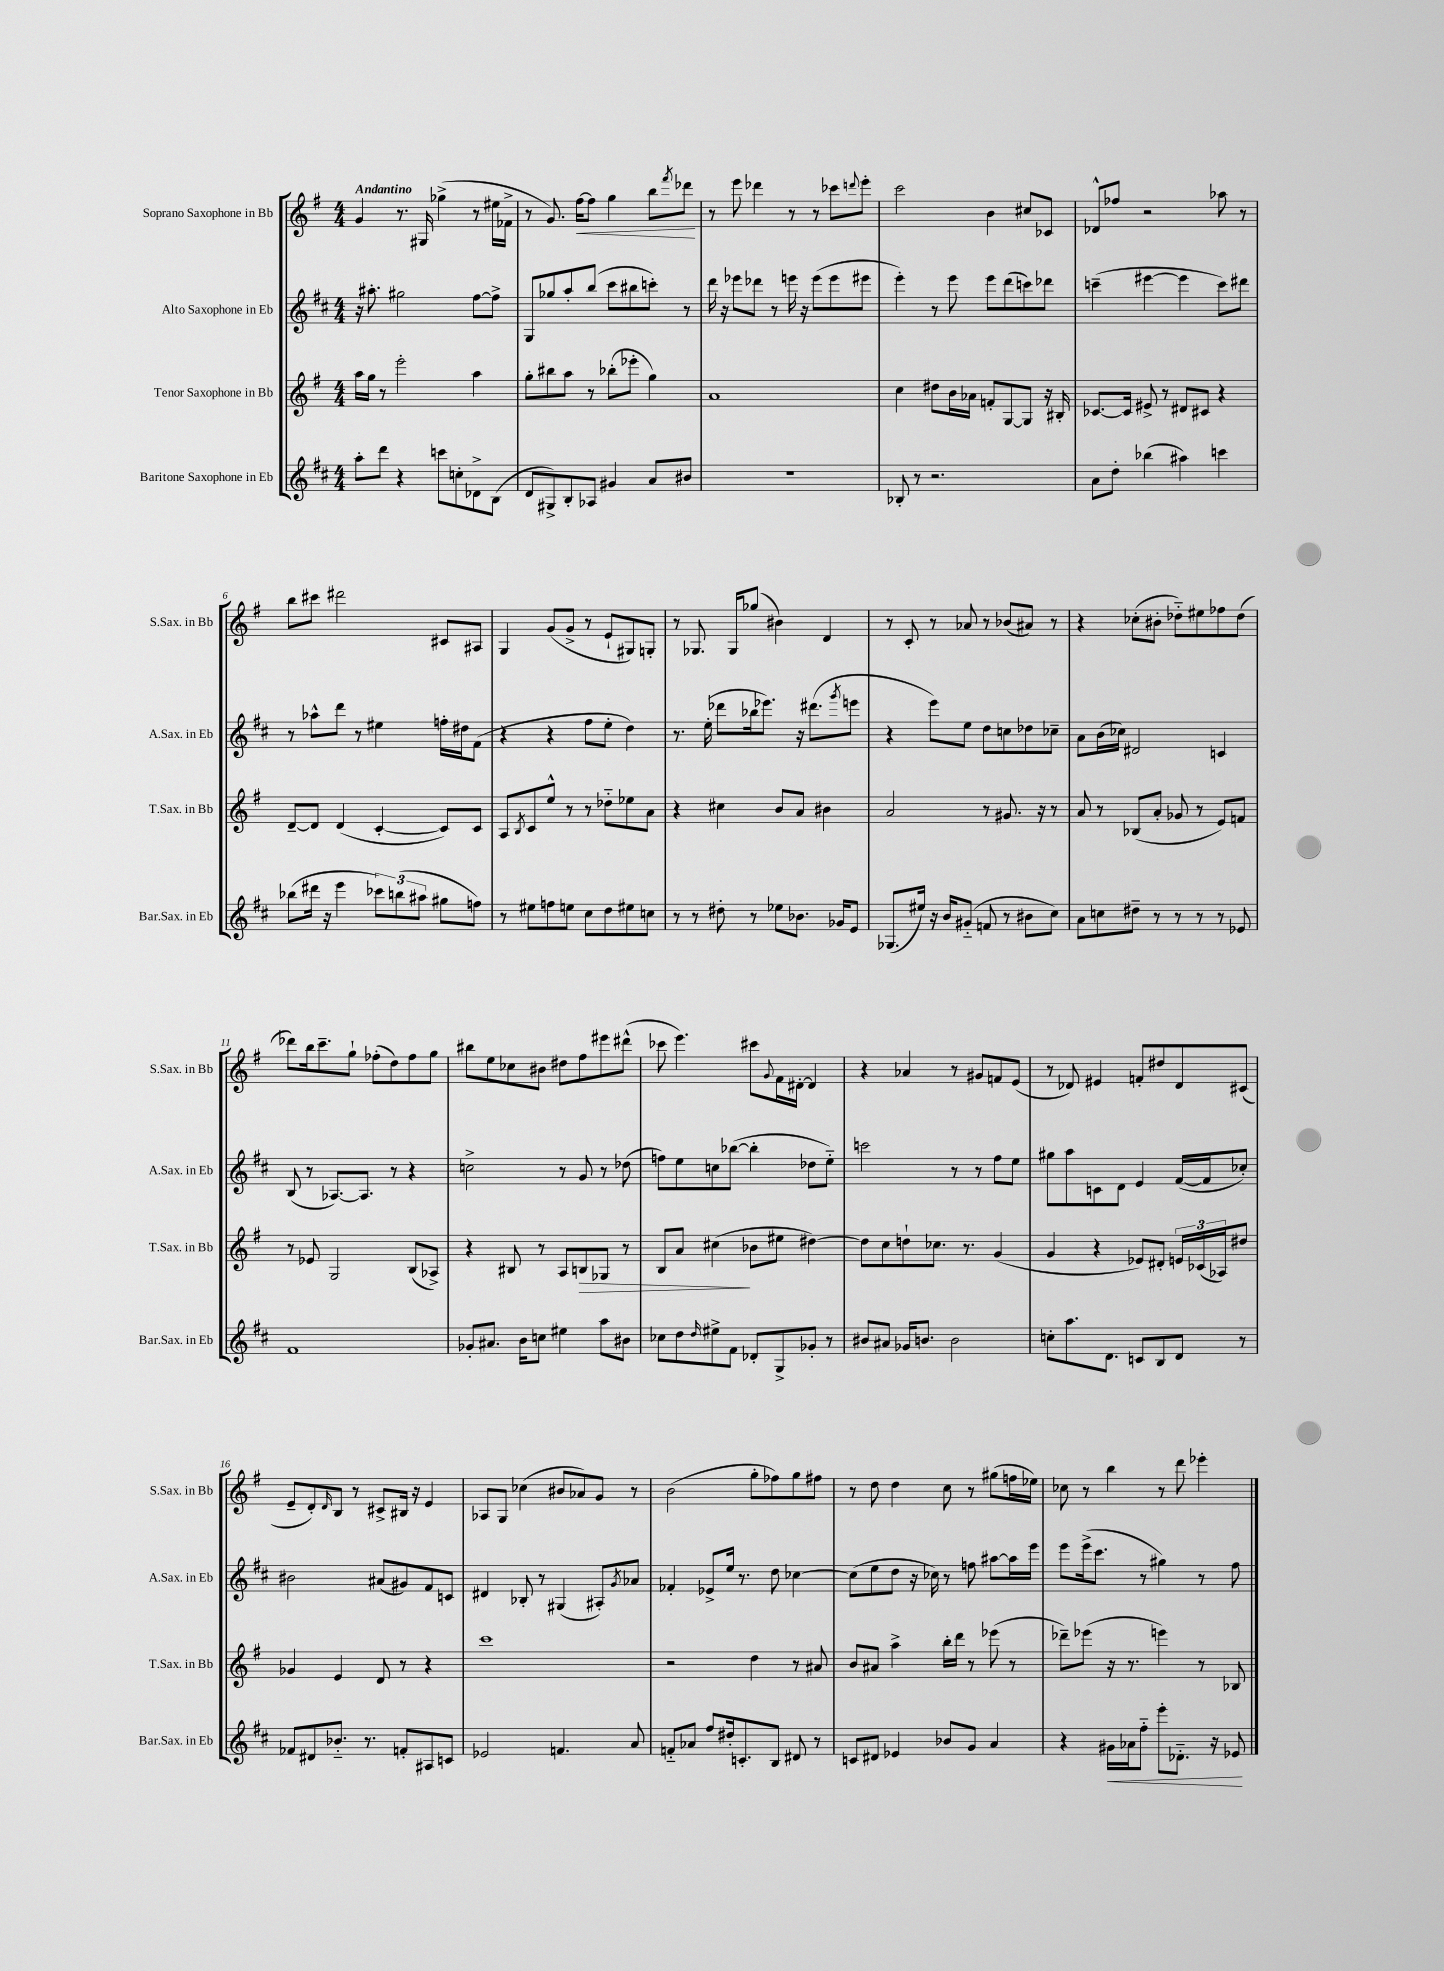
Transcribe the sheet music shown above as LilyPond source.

<<
\new StaffGroup <<
\new Staff = "s0" \with { instrumentName = "Soprano Saxophone in Bb" shortInstrumentName = "S.Sax. in Bb" } {
    \clef treble \key g \major \numericTimeSignature \time 4/4 \tempo "Andantino"
    g'4 r8. gis16 ges''4->( r8 eis''16 fes'16-> |
    r8 g'8.) fis''16~\< fis''8 g''4 b''8 \acciaccatura { fis'''8 } des'''8\! |
    r8 e'''8 des'''4 r8 r8 ces'''8 \appoggiatura { d'''8 } e'''8-. |
    c'''2 b'4 cis''8 ces'8 |
    des'8-^ fes''8 r2 aes''8 r8 |
    b''8 cis'''8 dis'''2 cis'8 ais8 |
    g4 g'8( g'8-> r8 e'8-! gis8) g8-. |
    r8 ges8. ges16 ges''8( bis'4) d'4 |
    r8 c'8-. r8 aes'8 r8 bes'8( ais'8) r8 |
    r4 ces''8-.( bis'8-. des''8-_) eis''8 fes''8 des''8( |
    des'''8) b''16 c'''8.-- g''8-! fes''8-.( d''8) fes''8 g''8 |
    bis''8 e''8 ces''8 bis'8 dis''8 fis''8 eis'''8 dis'''8-^( |
    ces'''8 e'''4.) cis'''8 \appoggiatura { g'8 } fis'16 dis'16~-. dis'4 |
    r4 aes'4 r8 gis'8 f'8 e'8( |
    r8 des'8) eis'4 f'8-. dis''8 des'8 cis'8( |
    e'8-- d'8-.) \grace { d'16 } b8 r8 cis'8-> bis16 r16 e'4 |
    aes8 g8 ces''4( bis'8 aes'8) g'8 r8 |
    b'2( g''8-. fes''8) g''8 fis''8 |
    r8 d''8 d''4 c''8 r8 gis''8( f''16 ees''16) |
    ces''8 r8 b''4 r8 d'''8 ees'''4-. \bar "|." |
}
\new Staff = "s1" \with { instrumentName = "Alto Saxophone in Eb" shortInstrumentName = "A.Sax. in Eb" } {
    \clef treble \key d \major \numericTimeSignature \time 4/4
    r16 ais''8.-. gis''2 fis''8~ fis''8-> |
    g8 ges''8 a''8-. b''8( cis'''8 bis''8 c'''8-.) r8 |
    d'''16 r16 ees'''8 des'''8 r8 e'''16 r16 e'''8( e'''8 eis'''8 |
    e'''4-.) r8 e'''8 e'''8 d'''8( c'''8) des'''8 |
    c'''4--( eis'''4~ eis'''4 c'''8) dis'''8 |
    r8 aes''8-^ d'''8 r8 eis''4 f''16-. dis''16 fis'8( |
    r4 r4 fis''8 e''8-. d''4) |
    r8. e''16-.( des'''8 bes''16 ees'''8.) r16 dis'''8.( \acciaccatura { g'''8 } e'''8 |
    r4 e'''8) e''8 d''8 c''8 des''8 ces''8-- |
    a'8 b'16( ces''16) dis'2 c'4 |
    b8( r8 aes8.~) aes8. r8 r4 |
    c''2-> r8 g'8 r8 des''8( |
    f''8) e''8 c''8 bes''8~( bes''4-. des''8 e''8-_) |
    c'''2 r8 r8 fis''8 e''8 |
    gis''8 a''8 c'8 d'8 e'4 fis'16~( fis'16 ces''8-.) |
    bis'2 ais'8( gis'8) fis'8 c'8 |
    dis'4 bes8-. r8 gis4( ais8-.) \acciaccatura { g'8 } aes'8 |
    fes'4-. ees'8-> e''16 r8. d''8 ces''4~ |
    ces''8( e''8 d''8 r16 ces''16) r8 f''8 ais''8~ ais''16 e'''16 |
    e'''8 e'''16->( cis'''8. r8 gis''4) r8 fis''8 \bar "|." |
}
\new Staff = "s2" \with { instrumentName = "Tenor Saxophone in Bb" shortInstrumentName = "T.Sax. in Bb" } {
    \clef treble \key g \major \numericTimeSignature \time 4/4
    a''16 g''16 r8 e'''2-. a''4 |
    g''8-. bis''8 a''8 r8 bes''8-.( ees'''8-. g''4) |
    a'1 |
    c''4 dis''8 b'16 aes'16 f'8-. g8~ g8 r16 bis16-. |
    ces'8.~ ces'16 eis'8-> r8 dis'8 cis'8 r4 |
    d'8~-- d'8 d'4( c'4~-. c'8) c'8 |
    a8 \acciaccatura { b8 } c'8 e''8-^ r8 r8 des''8-_ ees''8 a'8 |
    r4 cis''4 b'8 a'8 bis'4 |
    a'2 r8 gis'8. r16 r8 |
    a'8 r8 bes8( a'8-. ges'8 r8 e'8) f'8 |
    r8 ees'8 g2 b8( aes8->) |
    r4 bis8 r8 a8 b8\> ges8 r8 |
    b8 a'8 cis''4\!( bes'8 eis''8 dis''4~) |
    dis''8 c''8 d''8-! ces''8. r8. g'4( |
    g'4 r4 ees'8) dis'8-. \tuplet 3/2 { e'16 ces'16( aes16) } dis''8 |
    ges'4 e'4 d'8 r8 r4 |
    c'''1 |
    r2 d''4 r8 ais'8 |
    b'8 ais'8 a''4-> b''16-. d'''16 r8 ees'''8( r8 |
    des'''8--) ees'''8( r16 r8. e'''4) r8 bes8 \bar "|." |
}
\new Staff = "s3" \with { instrumentName = "Baritone Saxophone in Eb" shortInstrumentName = "Bar.Sax. in Eb" } {
    \clef treble \key d \major \numericTimeSignature \time 4/4
    a''8-. d'''8 r4 c'''8 c''8-. des'8-> b8( |
    d'8 gis8->) b8-. aes8 gis'4 a'8 bis'8 |
    R1 |
    bes8-. r8 r2. |
    a'8 d''8-. bes''4( ais''4) c'''4 |
    bes''8( dis'''16 r16 e'''4 \tuplet 3/2 { ces'''8) b''8( ais''8 } gis''8 f''8) |
    r8 eis''8 f''8 e''8 cis''8 d''8 eis''8 c''8 |
    r8 r8 dis''8-. r8 ees''8 bes'8. ges'16 e'8 |
    ges8.( eis''16) r16 b'16 gis'8-_( f'8 r8 bis'8 cis''8) |
    a'8 c''8 dis''8-- r8 r8 r8 r8 ees'8 |
    fis'1 |
    ges'8-. ais'8. b'16 c''8 eis''4 a''8 bis'8 |
    ces''8 d''8 \grace { d''16 } eis''8-> fis'8 des'8-. g8-> ges'8-. r8 |
    bis'8 ais'8 ges'16 b'8. b'2 |
    c''8-. a''8. d'8. c'8 b8 d'8 r8 |
    fes'8 dis'8 bes'8.-_ r8. f'8-. ais8 c'8 |
    ees'2 f'4. a'8 |
    f'8-_ aes'8 fis''8 dis''16-. c'8.-. b8 dis'8 r8 |
    c'8 dis'8 ees'4 bes'8 g'8 a'4 |
    r4 gis'16\< aes'16 fis''8-_ e'''8-. des'8.-_ r16 ees'8\! \bar "|." |
}
>>
>>
